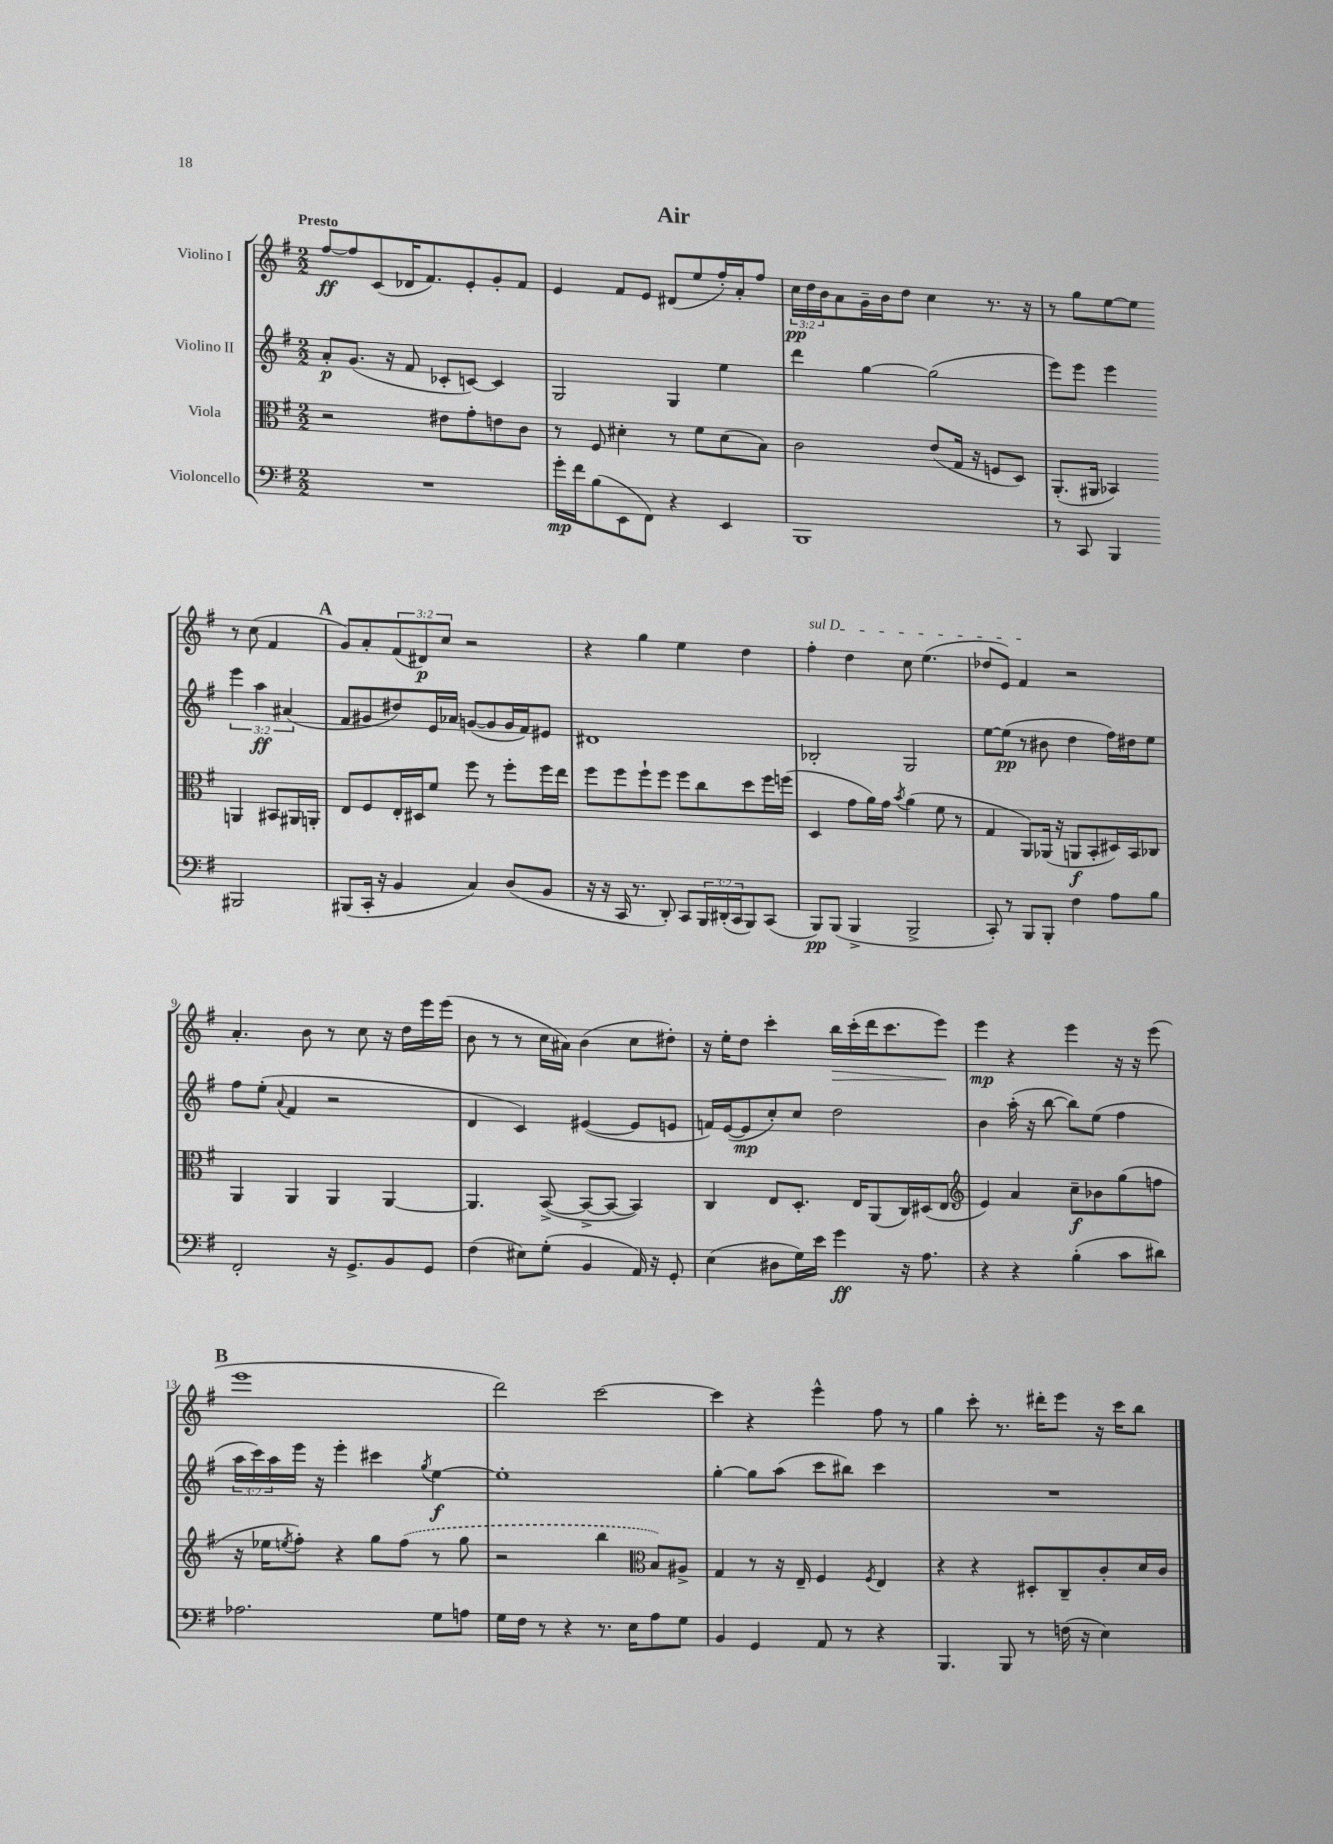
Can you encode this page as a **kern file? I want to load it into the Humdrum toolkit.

**kern	**dynam	**kern	**dynam	**kern	**dynam	**kern	**dynam
*part4	*part4	*part3	*part3	*part2	*part2	*part1	*part1
*staff4	*staff4	*staff3	*staff3	*staff2	*staff2	*staff1	*staff1
*I"Violoncello	*	*I"Viola	*	*I"Violino II	*	*I"Violino I	*
*clefF4	*	*clefC3	*	*clefG2	*	*clefG2	*
*k[f#]	*	*k[f#]	*	*k[f#]	*	*k[f#]	*
*M2/2	*	*M2/2	*	*M2/2	*	*M2/2	*
=1	=1	=1	=1	=1	=1	=1	=1
!	!	!	!	!	!	!LO:TX:a:B:t=Presto	!
1r	.	2r	.	8a'/L	p	[8ff#/L	ff
.	.	.	.	(8.g/J	.	8ff#/]	.
.	.	.	.	.	.	(8c/	.
.	.	.	.	16r	.	.	.
.	.	.	.	8f#/	.	16d-X/K	.
.	.	.	.	.	.	8.f#/)	.
.	.	8e#X\L	.	8c-X'/L	.	.	.
.	.	8g'\	.	[8cn/J)	.	8e'/	.
.	.	8en\	.	4c/]	.	8g'/	.
.	.	8c\J	.	.	.	8f#/J	.
=2	=2	=2	=2	=2	=2	=2	=2
16g'\LL	mp	8r	.	2G/	.	4e/	.
16f#\J	.	.	.	.	.	.	.
(8B\	.	8F#/	.	.	.	.	.
8EE\	.	4d#X'\	.	.	.	8f#/L	.
8FF#\J)	.	.	.	.	.	8e/J	.
4r	.	8r	.	4G/	.	(8d#X/L	.
.	.	8f#\L	.	.	.	8ee/	.
4EE/	.	(8d#\	.	4ee\	.	16ff#'/L)	.
.	.	.	.	.	.	16a'/J	.
.	.	8B\J)	.	.	.	8ff#/J	.
=3	=3	=3	=3	=3	=3	=3	=3
1BBB	.	2c\	.	4ddd\	.	24cc\LL	pp
.	.	.	.	.	.	24dd\	.
.	.	.	.	.	.	24b\J	.
.	.	.	.	.	.	8a\	.
.	.	.	.	[4gg\	.	16g~\L	.
.	.	.	.	.	.	16b\J	.
.	.	.	.	.	.	8dd\J	.
.	.	(8e/L	.	(2gg\]	.	4cc\	.
.	.	16G/Jk	.	.	.	.	.
.	.	16r	.	.	.	.	.
.	.	8Fn/L	.	.	.	8.r	.
.	.	8D/J)	.	.	.	.	.
.	.	.	.	.	.	16r	.
=4	=4	=4	=4	=4	=4	=4	=4
8r	.	(8.AA'/L	.	8eee\L)	.	8r	.
8CC/	.	.	.	8eee\J	.	8gg\L	.
.	.	16AA#X/Jk	.	.	.	.	.
4BBB/	.	4BB-X/)	.	4eee\	.	[8ee\	.
.	.	.	.	.	.	8ee\J]	.
2BBB#X/	.	4AAn/	.	6eee\	.	8r	.
.	.	.	.	.	.	(8cc\	.
.	.	.	.	6aa\	ff	.	.
.	.	8BB#X/L	.	.	.	4f#/	.
.	.	.	.	(6a#X/	.	.	.
.	.	16AA#X/L	.	.	.	.	.
.	.	16AAn'/JJ	.	.	.	.	.
!!LO:LB:g=z
!!LO:REH:place=s1:t=A
=5	=5	=5	=5	=5	=5	=5	=5
(8BBB#X/L	.	8E/L	.	8f#/L	.	8g/L)	.
16CC'/Jk	.	8F#/	.	8g#X/	.	8a'/	.
16r	.	.	.	.	.	.	.
4BB/	.	16E'/L	.	8dd#X/)	.	(12f#/	.
.	.	16D#X/J	.	.	.	.	.
.	.	.	.	.	.	12d#X/)	p
.	.	8f#/J	.	16e/L	.	.	.
.	.	.	.	.	.	12cc/J	.
.	.	.	.	16a-X/JJ	.	.	.
4C/)	.	8ff#\	.	([8gn/L	.	2r	.
.	.	8r	.	8g/]	.	.	.
(8D/L	.	8ff#'\L	.	16g/L	.	.	.
.	.	.	.	16f#/J)	.	.	.
8BB/J	.	16ff#\L	.	8e#X/J	.	.	.
.	.	16ee\JJ	.	.	.	.	.
=6	=6	=6	=6	=6	=6	=6	=6
16r	.	8ff#\L	.	1d#X	.	4r	.
16r	.	.	.	.	.	.	.
16CC/	.	8ff#\	.	.	.	.	.
8.r	.	.	.	.	.	.	.
.	.	8ff#`\	.	.	.	4gg\	.
8DD'/)	.	8ff#\J	.	.	.	.	.
8CC/L	.	8ff#\L	.	.	.	4ee\	.
24BBB/L	.	8cc\	.	.	.	.	.
(24DD#X'/	.	.	.	.	.	.	.
24CC/J	.	.	.	.	.	.	.
8BBB/)	.	8dd\	.	.	.	4dd\	.
(8CC/J	.	16ff#\L	.	.	.	.	.
.	.	(16ffn\JJ	.	.	.	.	.
=7	=7	=7	=7	=7	=7	=7	=7
!	!	!	!	!	!	!LO:TX:a:i:t=sul D	!
8BBB/L)	pp	4D/	.	2B-X'/	.	4ff#'\	.
(8BBB/J	.	.	.	.	.	.	.
4BBB^/	.	8g\L	.	.	.	4dd\	.
.	.	16a\L)	.	.	.	.	.
.	.	16g\JJ	.	.	.	.	.
.	.	8qb/	.	.	.	.	.
2BBB^/	.	(4a\	.	2G/	.	8cc\	.
.	.	.	.	.	.	(4.ee\	.
.	.	8f#\	.	.	.	.	.
.	.	8r	.	.	.	.	.
=8	=8	=8	=8	=8	=8	=8	=8
8CC'/)	.	4G/	.	[8ee\L	.	8dd-X/L	.
8r	.	.	.	(8ee\J]	pp	8e/J)	.
8BBB/L	.	8AA/L)	.	8r	.	4f#/	.
8BBB'/J	.	(16AA-X/Jk	.	8b#X\	.	.	.
.	.	16r	.	.	.	.	.
4F#\	.	8AAn/L	f	4dd\	.	2r	.
.	.	8BB'/	.	.	.	.	.
8A\L	.	16D#X/L)	.	16ff#\LL)	.	.	.
.	.	16BB/J	.	16dd#X\J	.	.	.
8B\J	.	8C-X/J	.	8ee\J	.	.	.
!!LO:LB:g=z
=9	=9	=9	=9	=9	=9	=9	=9
2FF#'/	.	4AA/	.	8ff#\L	.	4.a'/	.
.	.	.	.	(8ee'\J	.	.	.
.	.	.	.	8qqa/	.	.	.
.	.	4AA/	.	4f#/	.	.	.
.	.	.	.	.	.	8b\	.
16r	.	4AA/	.	2r	.	8r	.
8.GG^/L	.	.	.	.	.	.	.
.	.	.	.	.	.	8cc\	.
8BB/	.	[4AA/	.	.	.	16r	.
.	.	.	.	.	.	16dd\LL	.
8GG/J	.	.	.	.	.	16eee\	.
.	.	.	.	.	.	(16eee\JJ	.
=10	=10	=10	=10	=10	=10	=10	=10
(4F#\	.	4.AA/]	.	4d/	.	8b\	.
.	.	.	.	.	.	8r	.
8E#X\L)	.	.	.	4c/)	.	8r	.
(8G'\J	.	([8BB^/	.	.	.	16cc\LL	.
.	.	.	.	.	.	16a#X\JJ)	.
4BB/	.	8BB^/L_	.	([4e#X/	.	(4b\	.
.	.	8BB/J_	.	.	.	.	.
16AA/)	.	4BB/])	.	8e#/L]	.	8cc\L	.
16r	.	.	.	.	.	.	.
8GG'/	.	.	.	8en/J	.	8dd#X'\J)	.
=11	=11	=11	=11	=11	=11	=11	=11
(4E\	.	4C/	.	16fn/LL)	.	16r	.
.	.	.	.	([16e/J	.	16ee'\KL	.
.	.	.	.	8e/]	mp	8dd\J	.
8D#X\L	.	8E/L	.	8cc'/)	.	4ccc'\	.
16G\L)	.	8.D'/J	.	8cc/J	.	.	.
16e\JJ	.	.	.	.	.	.	.
!	!	!	!	!	!	!	!LO:HP:b
4g\	ff	.	.	2dd\	.	16bb\LL	>
.	.	16E/KL	.	.	.	(16ccc'\	.
.	.	(8AA/	.	.	.	16ddd\J	.
.	.	.	.	.	.	8.ccc\	.
16r	.	16C/L)	.	.	.	.	.
8.A\	.	(16D#X/J	.	.	.	.	.
.	.	8E/J	.	.	.	8eee\J)	.
.	.	.	.	.	.	.	]
=12	=12	=12	=12	=12	=12	=12	=12
*	*	*clefG2	*	*	*	*	*
4r	.	4e/)	.	4b\	.	4eee\	mp
4r	.	4a/	.	(16aa'\	.	4r	.
.	.	.	.	16r	.	.	.
.	.	.	.	[8bb\	.	.	.
(4B'\	.	8cc~\L	f	8bb\L])	.	4eee\	.
.	.	8b-X\	.	(8ee\J	.	.	.
8c\L	.	(8gg\	.	4ff#\	.	16r	.
.	.	.	.	.	.	16r	.
8d#X\J)	.	8ffn\J	.	.	.	(8eee\	.
!!LO:LB:g=z
!!LO:REH:place=s1:t=B
=13	=13	=13	=13	=13	=13	=13	=13
2.A-X\	.	16r	.	24aa\LL	.	1eee	.
.	.	.	.	24ccc\)	.	.	.
.	.	16ee-X\KL	.	.	.	.	.
.	.	.	.	24aa\	.	.	.
.	.	8qeen/	.	.	.	.	.
.	.	8ff#'\J)	.	16eee\JJ	.	.	.
.	.	.	.	16r	.	.	.
.	.	4r	.	4eee'\	.	.	.
.	.	8gg\L	.	4ccc#X\	.	.	.
.	.	(8ff#\J	.	.	.	.	.
.	.	.	.	8qgg/	.	.	.
8G\L	.	8r	.	[4ee\	f	.	.
8An\J	.	8gg\	.	.	.	.	.
=14	=14	=14	=14	=14	=14	=14	=14
16G\LL	.	2r	.	1ee']	.	2ddd\)	.
16F#\JJ	.	.	.	.	.	.	.
8r	.	.	.	.	.	.	.
4r	.	.	.	.	.	.	.
8.r	.	4bb\	.	.	.	[2ccc\	.
16E\KL	.	.	.	.	.	.	.
*	*	*clefC3	*	*	*	*	*
8A\	.	8B/L)	.	.	.	.	.
8G\J	.	8A#X^/J	.	.	.	.	.
=15	=15	=15	=15	=15	=15	=15	=15
4BB/	.	4G/	.	[4gg'\	.	4ccc\]	.
4GG/	.	8r	.	8gg\L]	.	4r	.
.	.	16r	.	(8aa\J	.	.	.
.	.	16E~/	.	.	.	.	.
8AA/	.	4F#/	.	8ccc\L	.	4eee^^\	.
8r	.	.	.	8bb#X\J)	.	.	.
.	.	8qF#/	.	.	.	.	.
4r	.	4E/	.	4ccc\	.	8ff#\	.
.	.	.	.	.	.	8r	.
=16	=16	=16	=16	=16	=16	=16	=16
4.BBB/	.	4r	.	1r	.	4gg\	.
.	.	4r	.	.	.	8ccc'\	.
8BBB/	.	.	.	.	.	8.r	.
8r	.	8D#X'/L	.	.	.	.	.
.	.	.	.	.	.	16ddd#X'\KL	.
(16Fn\	.	8C~/	.	.	.	8eee\J	.
16r	.	.	.	.	.	.	.
4E\)	.	8c'/	.	.	.	16r	.
.	.	.	.	.	.	16ccc\KL	.
.	.	16d/L	.	.	.	8bb\J	.
.	.	16c/JJ	.	.	.	.	.
==	==	==	==	==	==	==	==
*-	*-	*-	*-	*-	*-	*-	*-
